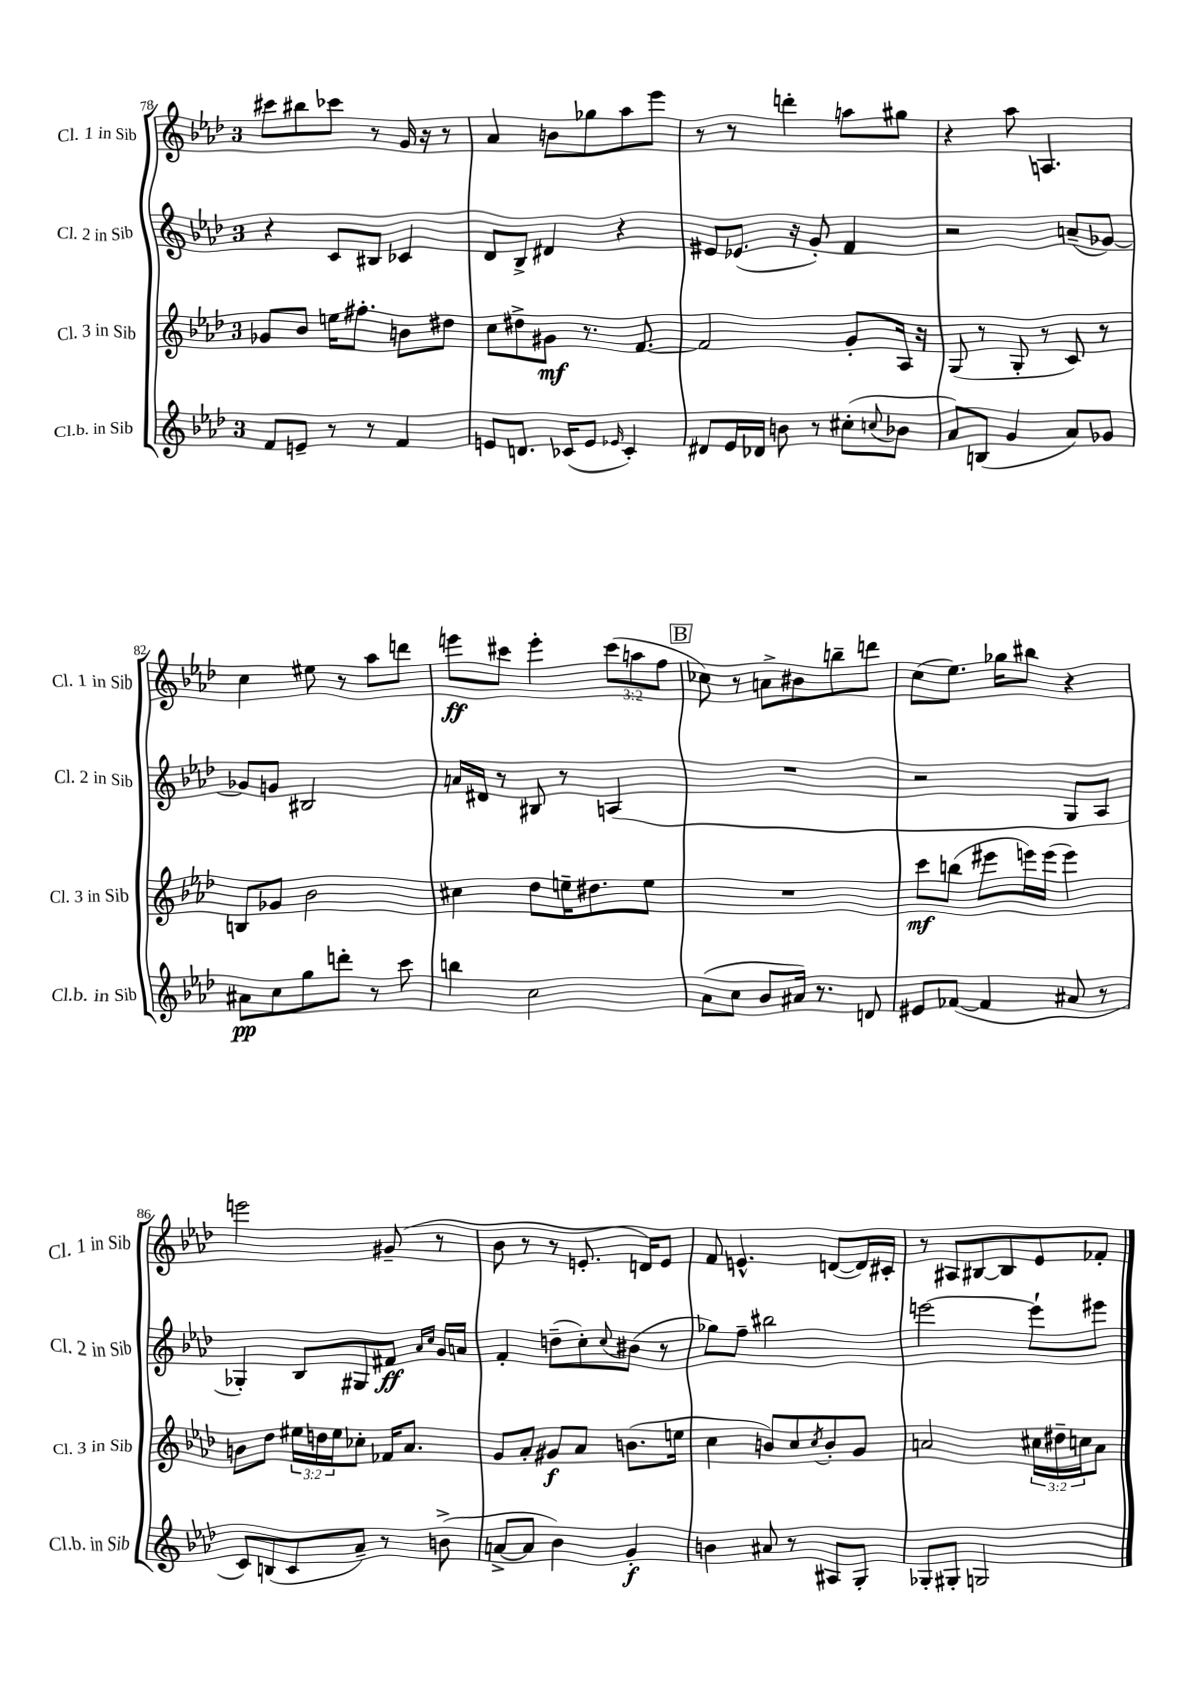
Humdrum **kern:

**kern	**dynam	**kern	**dynam	**kern	**dynam	**kern	**dynam
*part4	*part4	*part3	*part3	*part2	*part2	*part1	*part1
*staff4	*staff4	*staff3	*staff3	*staff2	*staff2	*staff1	*staff1
*I"Cl.b. in Sib	*	*I"Cl. 3 in Sib	*	*I"Cl. 2 in Sib	*	*I"Cl. 1 in Sib	*
*I'Cl.b. in Sib	*	*I'Cl. 3 in Sib	*	*I'Cl. 2 in Sib	*	*I'Cl. 1 in Sib	*
*clefG2	*	*clefG2	*	*clefG2	*	*clefG2	*
*k[b-e-a-d-]	*	*k[b-e-a-d-]	*	*k[b-e-a-d-]	*	*k[b-e-a-d-]	*
*M3/4	*	*M3/4	*	*M3/4	*	*M3/4	*
=78	=78	=78	=78	=78	=78	=78	=78
8f/L	.	8g-X/L	.	4r	.	8ccc#X\L	.
8en~/J	.	8b-/J	.	.	.	8bb#X\	.
8r	.	16een\KL	.	8c/L	.	8ccc-X\J	.
.	.	8.ff#X'\J	.	.	.	.	.
8r	.	.	.	8B#X/J	.	8r	.
4f/	.	8bn\L	.	4c-X/	.	16g/	.
.	.	.	.	.	.	16r	.
.	.	8dd#X\J	.	.	.	8r	.
=79	=79	=79	=79	=79	=79	=79	=79
8en/L	.	8cc\L	.	8d-/L	.	4a-/	.
8.dn/J	.	8dd#X^\	.	8B-^/J	.	.	.
.	.	8g#X\J	mf	4d#X/	.	8bn\L	.
(16c-X/KL	.	.	.	.	.	.	.
8e/J	.	8.r	.	.	.	8gg-X\	.
16qqe-X/	.	.	.	.	.	.	.
4c-'/)	.	.	.	4r	.	8aa-\	.
.	.	[8.f/	.	.	.	.	.
.	.	.	.	.	.	8eee-\J	.
=80	=80	=80	=80	=80	=80	=80	=80
8d#X/L	.	2f/]	.	8e#X/L	.	8r	.
16e-/L	.	.	.	(8.e-X/J	.	8r	.
16d-X/JJ	.	.	.	.	.	.	.
8bn\	.	.	.	.	.	4dddn'\	.
.	.	.	.	16r	.	.	.
8r	.	.	.	8g'/)	.	.	.
(8cc#X'\L	.	8g'/L	.	4f/	.	8aan\L	.
8qqccn/	.	.	.	.	.	.	.
8b-X\J	.	16A-/Jk	.	.	.	8gg#X\J	.
.	.	16r	.	.	.	.	.
=81	=81	=81	=81	=81	=81	=81	=81
8a-/L)	.	(8G/	.	2r	.	4r	.
(8Bn/J	.	8r	.	.	.	.	.
4g/	.	8G'/	.	.	.	8aa-\	.
.	.	8r	.	.	.	4.An/	.
8a-/L)	.	8c/)	.	(8an~/L	.	.	.
8g-X/J	.	8r	.	[8g-X/J)	.	.	.
!!LO:LB:g=z
=82	=82	=82	=82	=82	=82	=82	=82
8a#X\L	pp	8Bn/L	.	8g-X/L]	.	4cc\	.
8cc\	.	8g-X/J	.	8gn/J	.	.	.
8gg\	.	2b-\	.	2B#X/	.	8ee#X\	.
8dddn'\J	.	.	.	.	.	8r	.
8r	.	.	.	.	.	8aa-\L	.
8ccc\	.	.	.	.	.	8dddn\J	.
=83	=83	=83	=83	=83	=83	=83	=83
4bbn\	.	4cc#X\	.	16an/LL	.	8eeen\L	ff
.	.	.	.	16d#X/JJ	.	.	.
.	.	.	.	8r	.	8ccc#X\J	.
2cc\	.	8dd-\L	.	8B#X/	.	4eee'\	.
.	.	16een~\K	.	8r	.	.	.
.	.	8.dd#X\	.	.	.	.	.
.	.	.	.	(4An/	.	(12ccc#\L	.
.	.	.	.	.	.	12aan\	.
.	.	8ee\J	.	.	.	.	.
.	.	.	.	.	.	12ff\J	.
!!LO:REH:place=s1:t=B
=84	=84	=84	=84	=84	=84	=84	=84
(8a-\L	.	2.r	.	2.r	.	8cc-X\)	.
8cc\J	.	.	.	.	.	8r	.
8b-/L	.	.	.	.	.	8an^\L	.
16a#X/Jk)	.	.	.	.	.	8b#X\	.
8.r	.	.	.	.	.	.	.
.	.	.	.	.	.	8bbn~\	.
8dn/	.	.	.	.	.	8dddn\J	.
=85	=85	=85	=85	=85	=85	=85	=85
8e#X/L	.	8ccc\L	mf	2r	.	(8cc\L	.
([8f-X/J	.	(8bbn\J	.	.	.	8.ee-\J)	.
4f-/]	.	8eee#X\L	.	.	.	.	.
.	.	.	.	.	.	16gg-X\KL	.
.	.	16eeen\L)	.	.	.	8bb#X\J	.
.	.	(16eee\JJ	.	.	.	.	.
8a#X/	.	4eee\)	.	8G/L	.	4r	.
8r	.	.	.	8A-/J	.	.	.
!!LO:LB:g=z
=86	=86	=86	=86	=86	=86	=86	=86
8c/L)	.	8bn\L	.	4G-X'/)	.	2eeen\	.
(8Bn/	.	8dd-\J	.	.	.	.	.
8c/	.	24ee#X\LL	.	8B-/L	.	.	.
.	.	24ddn\	.	.	.	.	.
.	.	24ee#\J	.	.	.	.	.
8a-~/J)	.	8cc-X'\J	.	8G#X/	.	.	.
8r	.	16f-X/KL	.	8f#X/J	ff	(8g#X~/	.
.	.	8.a-/J	.	.	.	.	.
.	.	.	.	16qqa-/LL	.	.	.
.	.	.	.	16qqcc/JJ	.	.	.
(8bn^\	.	.	.	16g/LL	.	8r	.
.	.	.	.	16an/JJ	.	.	.
=87	=87	=87	=87	=87	=87	=87	=87
[8an^/L	.	8g/L	.	4f'/	.	8b-\	.
8a/J]	.	8a-'/J	.	.	.	8r	.
4b-\)	.	8g#X/L	f	(8ddn~\L	.	8r	.
.	.	8a-/J	.	8cc'\)	.	8.en'/	.
.	.	.	.	8qqcc/	.	.	.
4g'/	f	(8.bn\L	.	(8b#X\J	.	.	.
.	.	.	.	.	.	16dn/KL)	.
.	.	.	.	8r	.	8e/J	.
.	.	16een\Jk	.	.	.	.	.
=88	=88	=88	=88	=88	=88	=88	=88
4bn\	.	4cc\	.	8gg-X\L)	.	8f/	.
.	.	.	.	8ff~\J	.	4.en^^/	.
8a#X/	.	8bn/L)	.	2bb#X\	.	.	.
8r	.	8cc/	.	.	.	.	.
.	.	8qcc/	.	.	.	.	.
8A#X/L	.	8b'/	.	.	.	([8dn/L	.
8G'/J	.	8g/J	.	.	.	16d/L])	.
.	.	.	.	.	.	16c#X'/JJ	.
=89	=89	=89	=89	=89	=89	=89	=89
8G-X'/L	.	2an/	.	[2eeen\	.	8r	.
8G#X'/J	.	.	.	.	.	8A#X/L	.
2Gn/	.	.	.	.	.	[8B#X/	.
.	.	.	.	.	.	8B#/]	.
.	.	24cc#X\LL	.	8eee`\L]	.	8e-/	.
.	.	24dd#X~\	.	.	.	.	.
.	.	24ccn\J	.	.	.	.	.
.	.	8a\J	.	8eee#X\J	.	8f-X'/J	.
==	==	==	==	==	==	==	==
*-	*-	*-	*-	*-	*-	*-	*-
